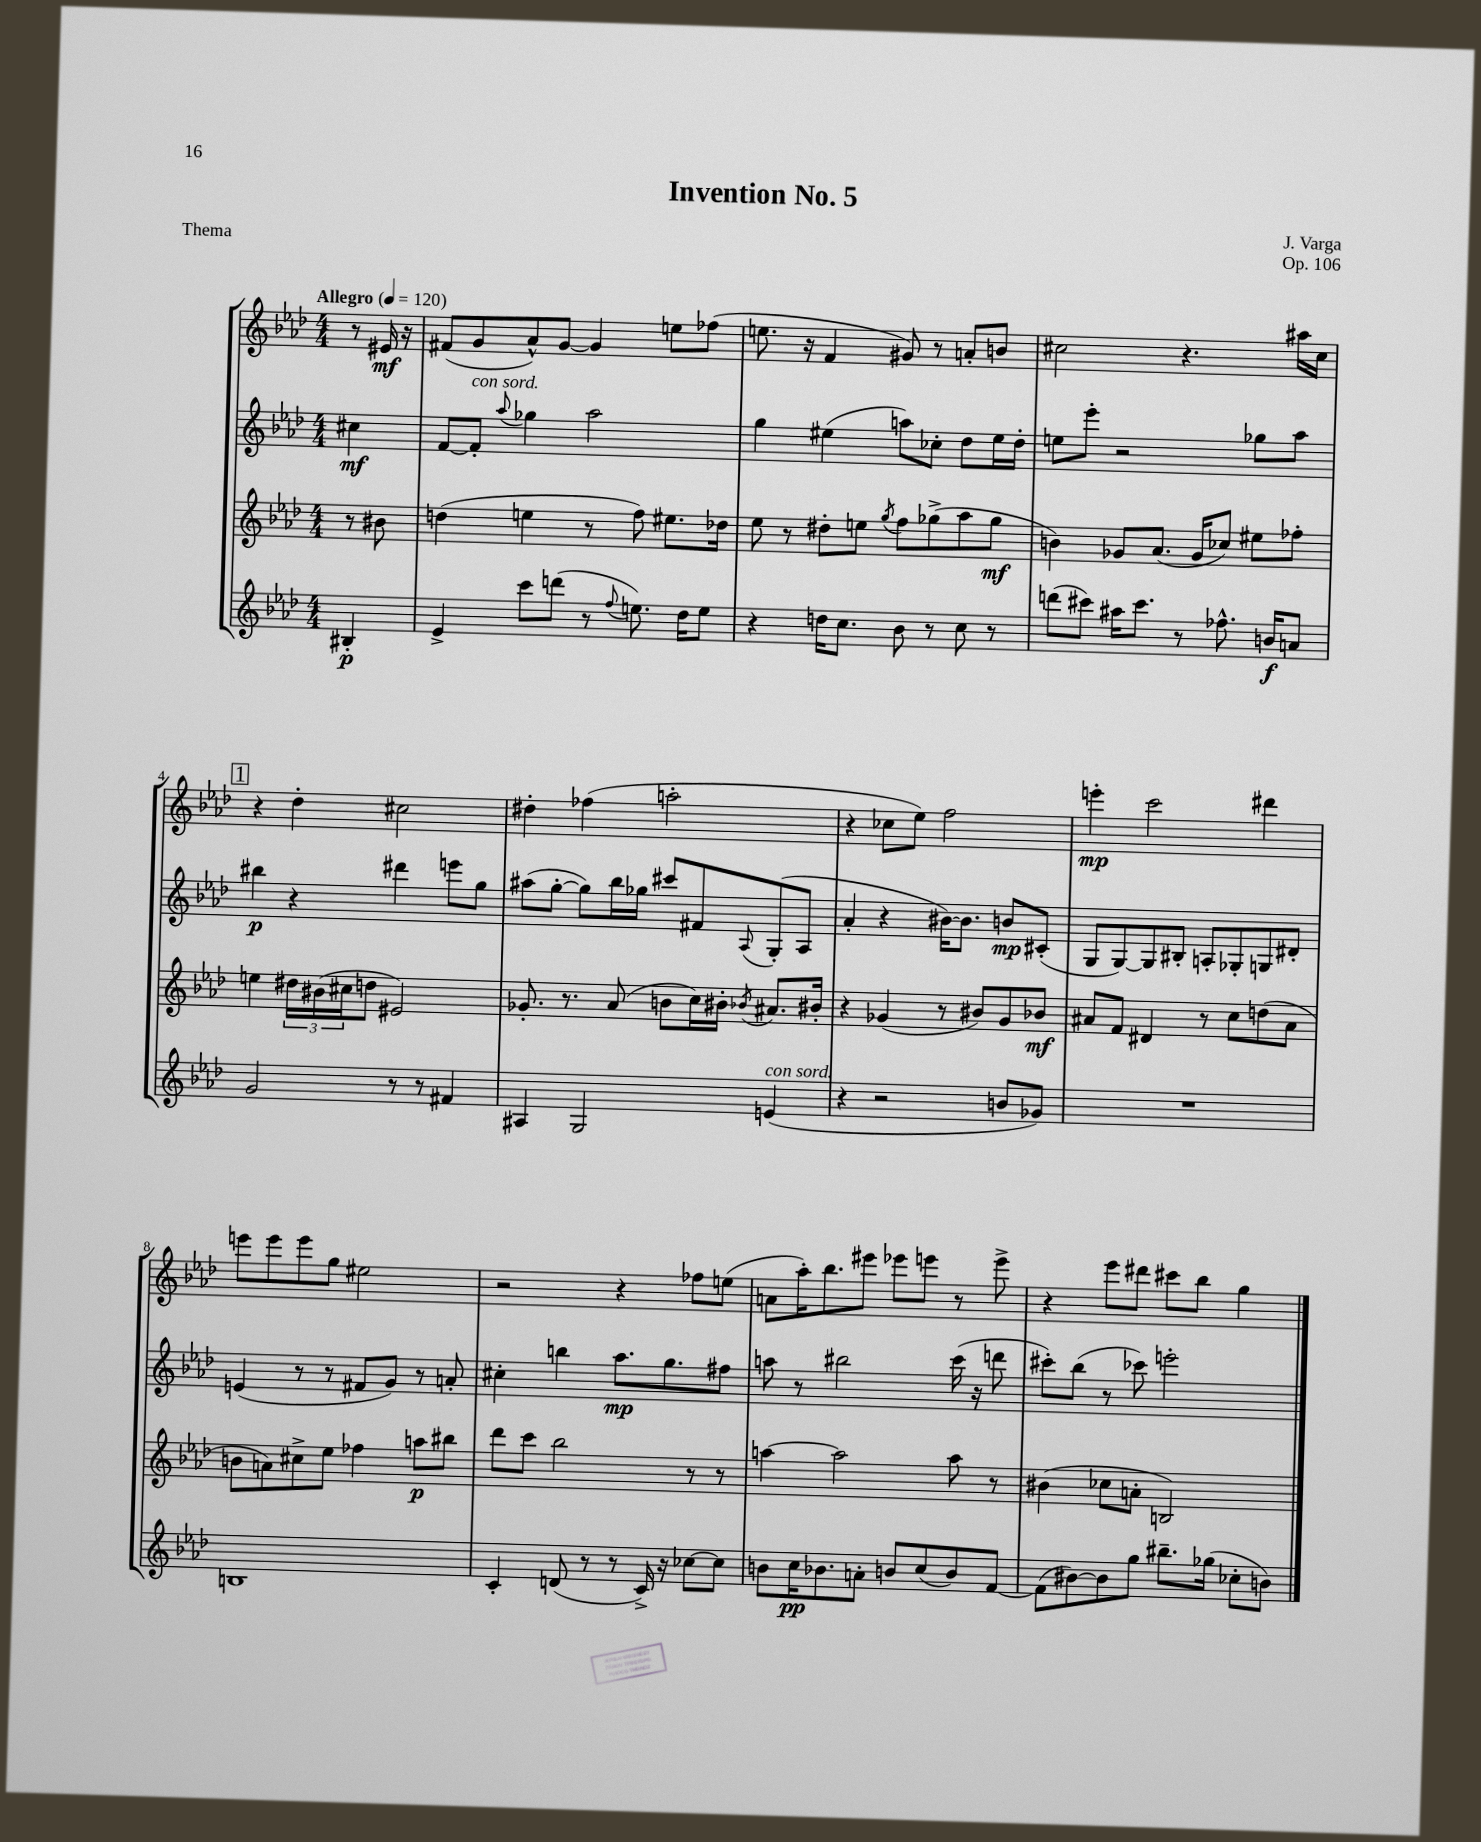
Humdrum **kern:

**kern	**dynam	**kern	**dynam	**kern	**dynam	**kern	**dynam
*part4	*part4	*part3	*part3	*part2	*part2	*part1	*part1
*staff4	*staff4	*staff3	*staff3	*staff2	*staff2	*staff1	*staff1
*clefG2	*	*clefG2	*	*clefG2	*	*clefG2	*
*k[b-e-a-d-]	*	*k[b-e-a-d-]	*	*k[b-e-a-d-]	*	*k[b-e-a-d-]	*
*M4/4	*	*M4/4	*	*M4/4	*	*M4/4	*
*MM120	*	*MM120	*	*MM120	*	*MM120	*
=	=	=	=	=	=	=	=
!	!	!	!	!	!	!LO:TX:a:B:t=Allegro	!
4B#X'/	p	8r	.	4cc#X\	mf	8r	.
.	.	8b#X\	.	.	.	16e#X/	mf
.	.	.	.	.	.	16r	.
=1	=1	=1	=1	=1	=1	=1	=1
4e-^/	.	(4ddn\	.	[8f/L	.	(8f#X/L	.
!	!	!	!	!LO:TX:a:i:t=con sord.	!	!	!
.	.	.	.	8f'/J]	.	8g/	.
.	.	.	.	8qqaa-/	.	.	.
8ccc\L	.	4een\	.	4gg-X\	.	8a-^^/)	.
(8dddn\J	.	.	.	.	.	[8g/J	.
8r	.	8r	.	2aa-\	.	4g/]	.
8qqff/	.	.	.	.	.	.	.
8.een\)	.	8ff\)	.	.	.	.	.
.	.	8.ee#X\L	.	.	.	8een\L	.
16dd-\KL	.	.	.	.	.	.	.
8ee\J	.	.	.	.	.	(8ff-X\J	.
.	.	16dd-X\Jk	.	.	.	.	.
=2	=2	=2	=2	=2	=2	=2	=2
4r	.	8ee-\	.	4gg\	.	8.een\	.
.	.	8r	.	.	.	.	.
.	.	.	.	.	.	16r	.
16ddn\KL	.	8dd#X'\L	.	(4ee#X\	.	4f/	.
8.cc\J	.	.	.	.	.	.	.
.	.	8een\J	.	.	.	.	.
.	.	8qgg/	.	.	.	.	.
8b-\	.	8ff\L	.	8aan\L)	.	8g#X/)	.
8r	.	(8gg-X^\	.	8cc-X'\J	.	8r	.
8cc\	.	8aa-\	.	8dd-\L	.	8an'/L	.
8r	.	8gg-\J	mf	16ee#\L	.	8bn/J	.
.	.	.	.	16dd-'\JJ	.	.	.
=3	=3	=3	=3	=3	=3	=3	=3
(8dddn\L	.	4bn\)	.	8een\L	.	2cc#X\	.
8ccc#X\J)	.	.	.	8eee-'\J	.	.	.
16aa#X\KL	.	8g-X/L	.	2r	.	.	.
8.ccc#\J	.	.	.	.	.	.	.
.	.	(8.a-/J	.	.	.	.	.
8r	.	.	.	.	.	4.r	.
.	.	16g-/KL	.	.	.	.	.
8.ff-X^^\	.	8cc-X/J)	.	.	.	.	.
.	.	8ee#X\L	.	8gg-X\L	.	.	.
16bn/KL	f	.	.	.	.	.	.
8an/J	.	8ff-X'\J	.	8aa-\J	.	16aa#X\LL	.
.	.	.	.	.	.	16cc#\JJ	.
!!LO:LB:g=z
!!LO:REH:place=s1:t=1
=4	=4	=4	=4	=4	=4	=4	=4
2g/	.	4een\	.	4bb#X\	p	4r	.
.	.	24dd#X\LL	.	4r	.	4dd-'\	.
.	.	(24b#X\	.	.	.	.	.
.	.	24cc#X\J	.	.	.	.	.
.	.	8ddn\J	.	.	.	.	.
8r	.	2e#X/)	.	4ddd#X\	.	2cc#X\	.
8r	.	.	.	.	.	.	.
4f#X/	.	.	.	8eeen\L	.	.	.
.	.	.	.	8gg\J	.	.	.
=5	=5	=5	=5	=5	=5	=5	=5
4A#X/	.	8.g-X'/	.	(8aa#X\L	.	4dd#X'\	.
.	.	.	.	[8gg'\J	.	.	.
.	.	8.r	.	.	.	.	.
2G/	.	.	.	8gg\L])	.	(4ff-X\	.
.	.	(8a-/	.	16bb-\L	.	.	.
.	.	.	.	16gg-X\JJ	.	.	.
.	.	8bn\L	.	8ccc#X/L	.	2aan'\	.
.	.	16cc\L)	.	8f#X/	.	.	.
.	.	16b#X'\JJ	.	.	.	.	.
.	.	8qb-X/	.	8qqA-/	.	.	.
!LO:TX:a:i:t=con sord.	!	!	!	!	!	!	!
(4en/	.	8.a#X/L	.	(8G'/	.	.	.
.	.	.	.	8A-/J	.	.	.
.	.	16b#X'/Jk	.	.	.	.	.
=6	=6	=6	=6	=6	=6	=6	=6
4r	.	4r	.	4a-'/	.	4r	.
2r	.	(4g-X/	.	4r	.	8cc-X\L	.
.	.	.	.	.	.	8ee-\J)	.
.	.	8r	.	[16b#X\KL)	.	2ff\	.
.	.	.	.	8.b#\J]	.	.	.
.	.	8b#X/L)	.	.	.	.	.
8bn/L	.	8g-/	.	8bn/L	mp	.	.
8g-X/J)	.	8b-X/J	mf	(8c#X'/J	.	.	.
=7	=7	=7	=7	=7	=7	=7	=7
1r	.	8a#X/L	.	8G/L	.	4eeen'\	mp
.	.	8f/J	.	[8G/)	.	.	.
.	.	4d#X/	.	8G/]	.	2ccc\	.
.	.	.	.	8B#X'/J	.	.	.
.	.	8r	.	8An'/L	.	.	.
.	.	8cc\L	.	8G-X'/	.	.	.
.	.	(8ddn\	.	8Gn/	.	4ddd#X\	.
.	.	8a#\J	.	8d#X'/J	.	.	.
!!LO:LB:g=z
=8	=8	=8	=8	=8	=8	=8	=8
1Bn	.	8bn\L	.	(4en/	.	8eeen\L	.
.	.	8an\)	.	.	.	8eee\	.
.	.	8cc#X^\	.	8r	.	8eee\	.
.	.	8ee-\J	.	8r	.	8gg\J	.
.	.	4ff-X\	.	8f#X/L	.	2ee#X\	.
.	.	.	.	8g/J)	.	.	.
.	.	8aan\L	p	8r	.	.	.
.	.	8bb#X\J	.	8an'/	.	.	.
=9	=9	=9	=9	=9	=9	=9	=9
4c'/	.	8ddd-\L	.	4cc#X'\	.	2r	.
.	.	8ccc\J	.	.	.	.	.
(8dn/	.	2bb-\	.	4bbn\	.	.	.
8r	.	.	.	.	.	.	.
8r	.	.	.	8.aa-\L	mp	4r	.
16c^/)	.	.	.	.	.	.	.
16r	.	.	.	8.gg\	.	.	.
[8cc-X\L	.	8r	.	.	.	8ff-X\L	.
8cc-\J]	.	8r	.	8ff#X\J	.	(8een\J	.
=10	=10	=10	=10	=10	=10	=10	=10
8bn\L	.	[4aan\	.	8aan\	.	8an\L	.
16cc\K	pp	.	.	8r	.	16aa-'\K)	.
8.b-X\	.	.	.	.	.	8.bb-\	.
.	.	2aa\]	.	2bb#X\	.	.	.
8an'\J	.	.	.	.	.	8eee#X\J	.
8bn/L	.	.	.	.	.	8eee-X\L	.
(8cc/	.	.	.	.	.	8eeen\J	.
8b/)	.	8aa\	.	(16ccc\	.	8r	.
.	.	.	.	16r	.	.	.
[8f/J	.	8r	.	8dddn\	.	8eee^\	.
=11	=11	=11	=11	=11	=11	=11	=11
(8f\L]	.	(4b#X\	.	8ccc#X'\L)	.	4r	.
[8b#X\)	.	.	.	(8bb-\J	.	.	.
8b#\]	.	8cc-X\L	.	8r	.	8eee-\L	.
8gg\J	.	8an'\J	.	8ccc-X\)	.	8ddd#X\J	.
8.bb#X~\L	.	2Bn/)	.	2eeen'\	.	8ccc#X\L	.
.	.	.	.	.	.	8bb-\J	.
(16gg-X\Jk	.	.	.	.	.	.	.
8cc-X'\L	.	.	.	.	.	4gg\	.
8bn\J)	.	.	.	.	.	.	.
==	==	==	==	==	==	==	==
*-	*-	*-	*-	*-	*-	*-	*-
